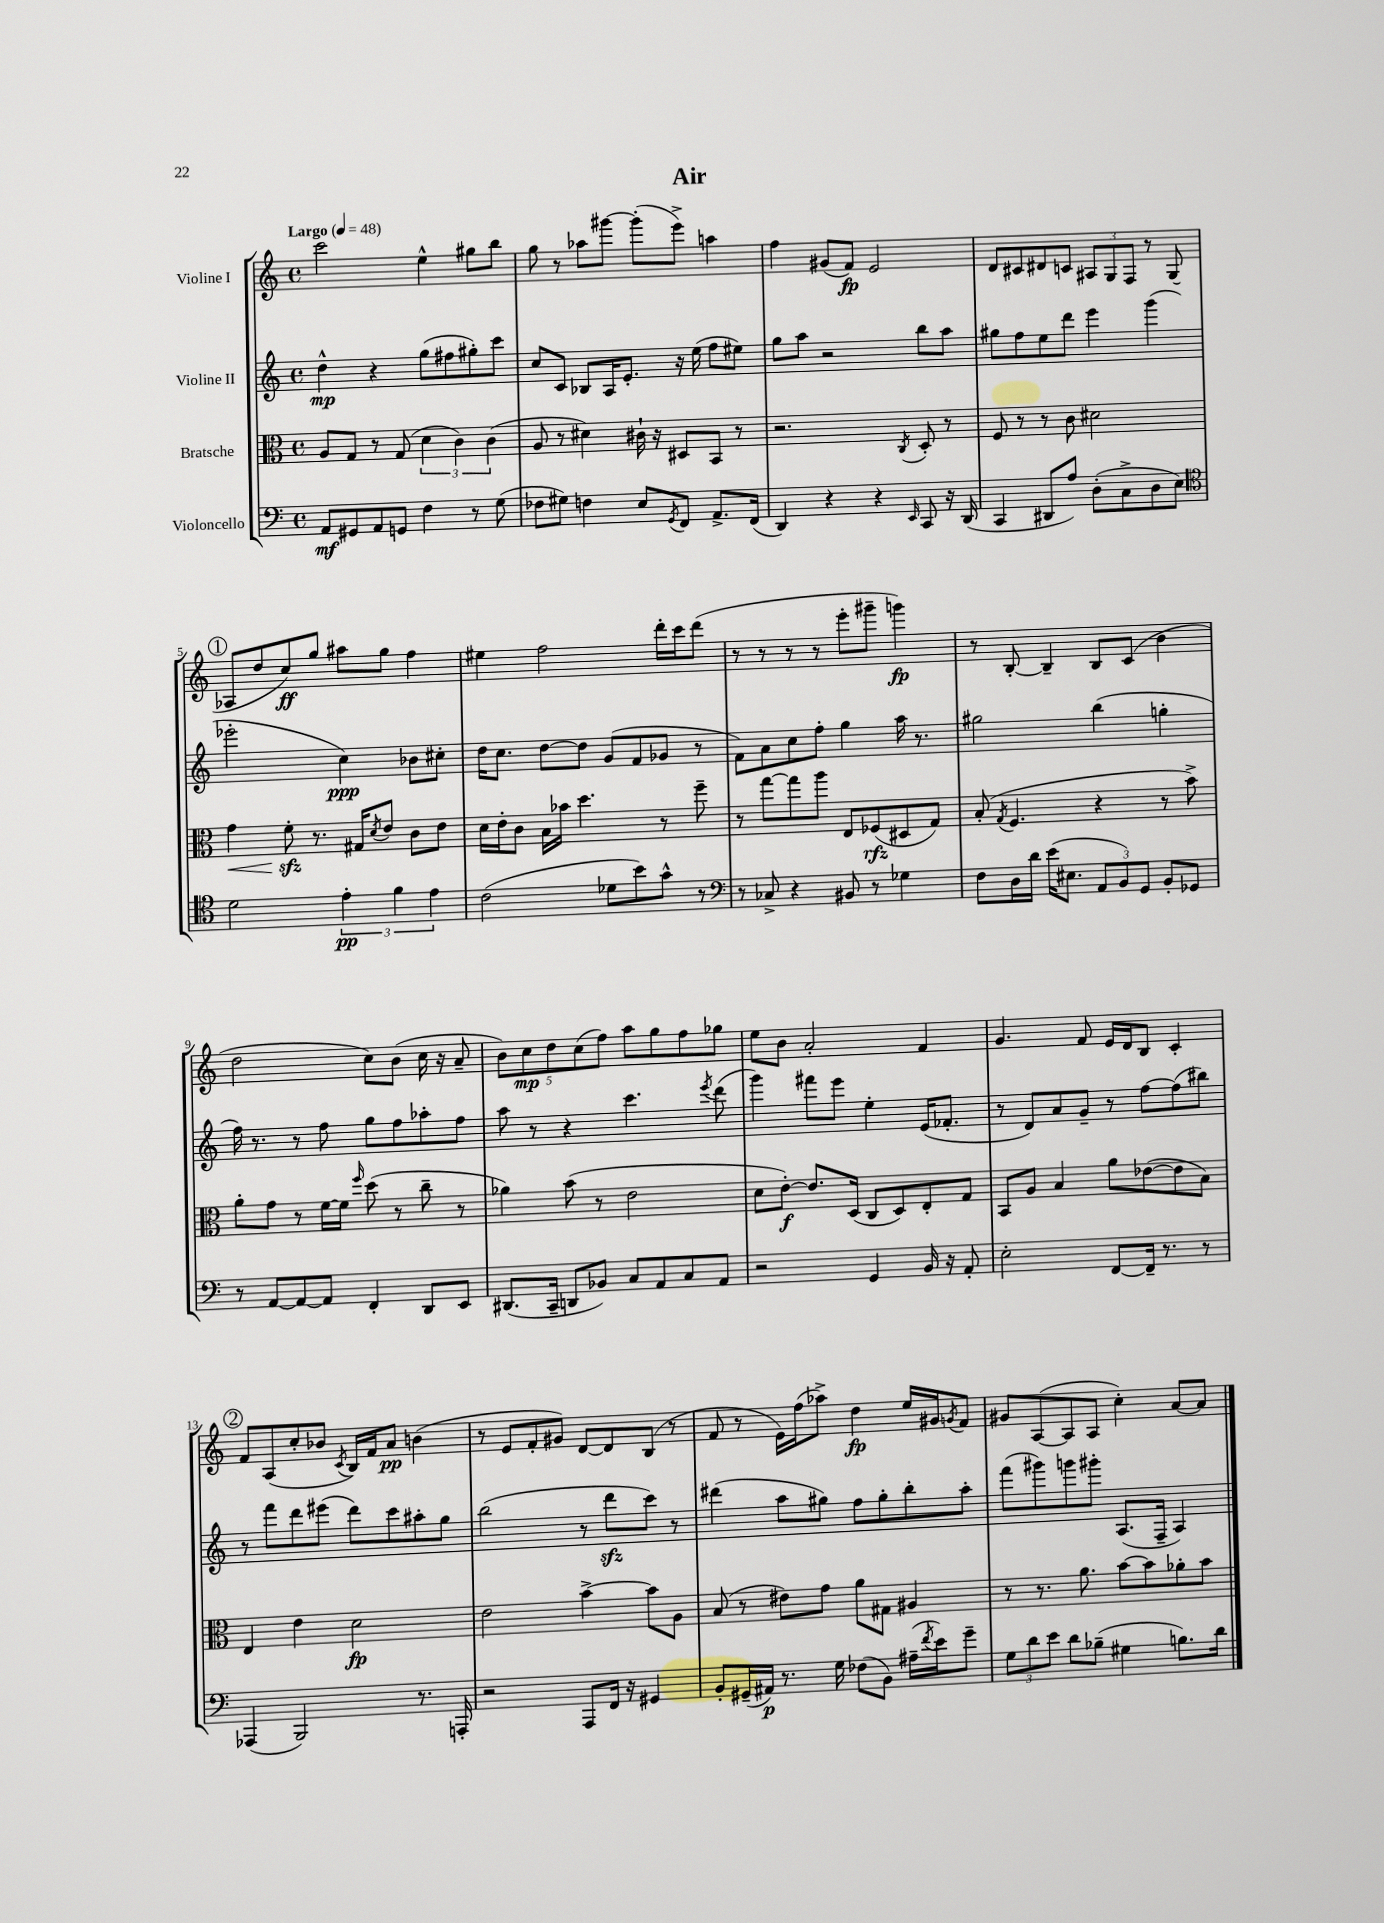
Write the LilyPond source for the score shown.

\header { title = "Air" }
<<
\new StaffGroup <<
\new Staff = "s0" \with { instrumentName = "Violine I" } {
    \clef treble \key c \major \defaultTimeSignature \time 4/4 \tempo "Largo" 4 = 48
    c'''2 e''4-^ gis''8 b''8 |
    g''8 r8 aes''8 gis'''8~ gis'''8-.( e'''8->) a''4 |
    f''4 gis'8( f'8\fp) e'2 |
    d'8 cis'8 dis'8 c'8 \tuplet 3/2 { ais8 g8 f8 } r8 g8( |
    \mark \markup { \circle "1" } aes8 d''8 c''8\ff) g''8 ais''8 g''8 f''4 |
    eis''4 f''2 d'''16-. c'''16 d'''8( |
    r8 r8 r8 r8 e'''8-. gis'''8-- g'''4\fp) |
    r8 b8~-. b4-- b8 c'8( b'4 |
    d''2 c''8) b'8( c''16 r16 a'8-- |
    \tuplet 5/4 { b'8) c''8\mp d''8 c''8( f''8) } a''8 g''8 f''8 ges''8 |
    e''8 b'8 a'2-. f'4 |
    g'4. f'8 e'16 d'16 b8 c'4-. |
    \mark \markup { \circle "2" } f'8 a8( c''8-. bes'8 \acciaccatura { c'8 } b16) f'16 a'8\pp b'4( |
    r8 e'8 f'8-. gis'8) d'8~ d'8 b8( r8 |
    f'8 r8 e'16) f''16( aes''8->) d''4\fp e''16 gis'16 \acciaccatura { g'8 } f'8 |
    gis'8 a8~( a8 a8 c''4-.) a'8~ a'8 \bar "|." |
}
\new Staff = "s1" \with { instrumentName = "Violine II" } {
    \clef treble \key c \major \defaultTimeSignature \time 4/4
    d''4-^\mp r4 g''8( fis''8 gis''8-.) c'''8 |
    c''8 c'8 bes8 a16 e'8.-. r16 e''16( f''8 eis''8) |
    g''8 a''8 r2 b''8 a''8 |
    gis''8 f''8 e''8 d'''8 e'''4 g'''4( |
    \mark \markup { \circle "1" } ees'''2-. c''4\ppp) bes'8 cis''8-. |
    d''16 c''8. d''8~ d''8 g'8( f'8 ges'8 r8 |
    f'8) a'8 c''8 f''8-. g''4 a''16 r8. |
    gis''2 b''4( g''4-. |
    f''16) r8. r8 f''8 g''8 f''8 aes''8-. f''8 |
    a''8 r8 r4 c'''4. \acciaccatura { e'''8 } d'''8( |
    g'''4) fis'''8 e'''8 e''4-. e'16( fes'8.-. |
    r8 d'8) a'8 g'8-- r8 f''8~ f''8( bis''8) |
    \mark \markup { \circle "2" } r8 f'''8 d'''8 eis'''8( d'''8) c'''8 ais''8-. g''8 |
    b''2( r8 d'''8\sfz c'''8) r8 |
    dis'''4( a''8 gis''8) f''8 gis''8-. b''8-. a''8-. |
    f'''8( gis'''8) g'''8 gis'''8-. a8.( f16-- a4) \bar "|." |
}
\new Staff = "s2" \with { instrumentName = "Bratsche" } {
    \clef alto \key c \major \defaultTimeSignature \time 4/4
    a8 g8 r8 g8( \tuplet 3/2 { d'4 c'4) c'4( } |
    a8 r8 dis'4) cis'16-! r16 dis8 b,8 r8 |
    r2. \acciaccatura { c8 } d8-. r8 |
    f8 r8 r8 c'8 dis'2 |
    \mark \markup { \circle "1" } g'4\< f'8-.\sfz\! r8. gis16 \acciaccatura { d'8 } e'8 c'8 e'8 |
    d'16 e'16-. c'8 b16 bes'16 d''4. r8 f''8-- |
    r8 g''8~ g''8 a''8 e8 fes8\rfz( dis8 g8) |
    b8-.( \acciaccatura { g8 } f4. r4 r8 b'8->) |
    a'8-. g'8 r8 f'16~ f'16 \grace { f''16 } d''8( r8 c''8-- r8 |
    aes'4) b'8( r8 e'2 |
    d'8 e'8~-.\f) e'8. d16( c8 d8) e8-. g8 |
    b,8 a8 b4 a'8 ees'8~( ees'8 b8) |
    \mark \markup { \circle "2" } e4 e'4 d'2\fp |
    e'2 b'4~-> b'8 a8 |
    b8( r8 eis'8) g'8 a'8 gis8 ais4 |
    r8 r8. a'8. b'8~ b'8 aes'8-. b'8 \bar "|." |
}
\new Staff = "s3" \with { instrumentName = "Violoncello" } {
    \clef bass \key c \major \defaultTimeSignature \time 4/4
    a,8\mf gis,8 a,8 g,8 f4 r8 g8( |
    fes8 gis8) f4 e8 \acciaccatura { g,8 } f,8 a,8.-> f,16( |
    d,4) r4 r4 \grace { e,16 } c,8 r16 d,16( |
    c,4 dis,8 a8) d8-.( c8-> d8 e8) |
    \mark \markup { \circle "1" } \clef tenor d'2 \tuplet 3/2 { e'4-.\pp f'4 e'4 } |
    c'2( des'8 b'8) g'8-^ r8 |
    \clef bass r8 ces8-> r4 bis,8 r8 ges4 |
    f8 d16 d'16 e'16( eis8. \tuplet 3/2 { a,8 b,8) g,8 } b,8-. ges,8 |
    r8 a,8~ a,8~ a,8 f,4-. d,8 e,8 |
    dis,8.( c,16-- d,8 bes,8) c8 a,8 c8 a,8 |
    r2 g,4 b,16 r16 a,8-. |
    e2-. f,8~ f,16-- r8. r8 |
    \mark \markup { \circle "2" } aes,,4( b,,2) r8. a,,16-. |
    r2 a,,8 f,16 r16 gis,4 |
    b,8-. gis,16--( ais,16\p) r8. g16 fes8( b,8) ais16--( \acciaccatura { f'8 } e'16) g'8-- |
    \tuplet 3/2 { g8 d'8 e'8 } d'8 bes8--( gis4 b8.) d'16 \bar "|." |
}
>>
>>
